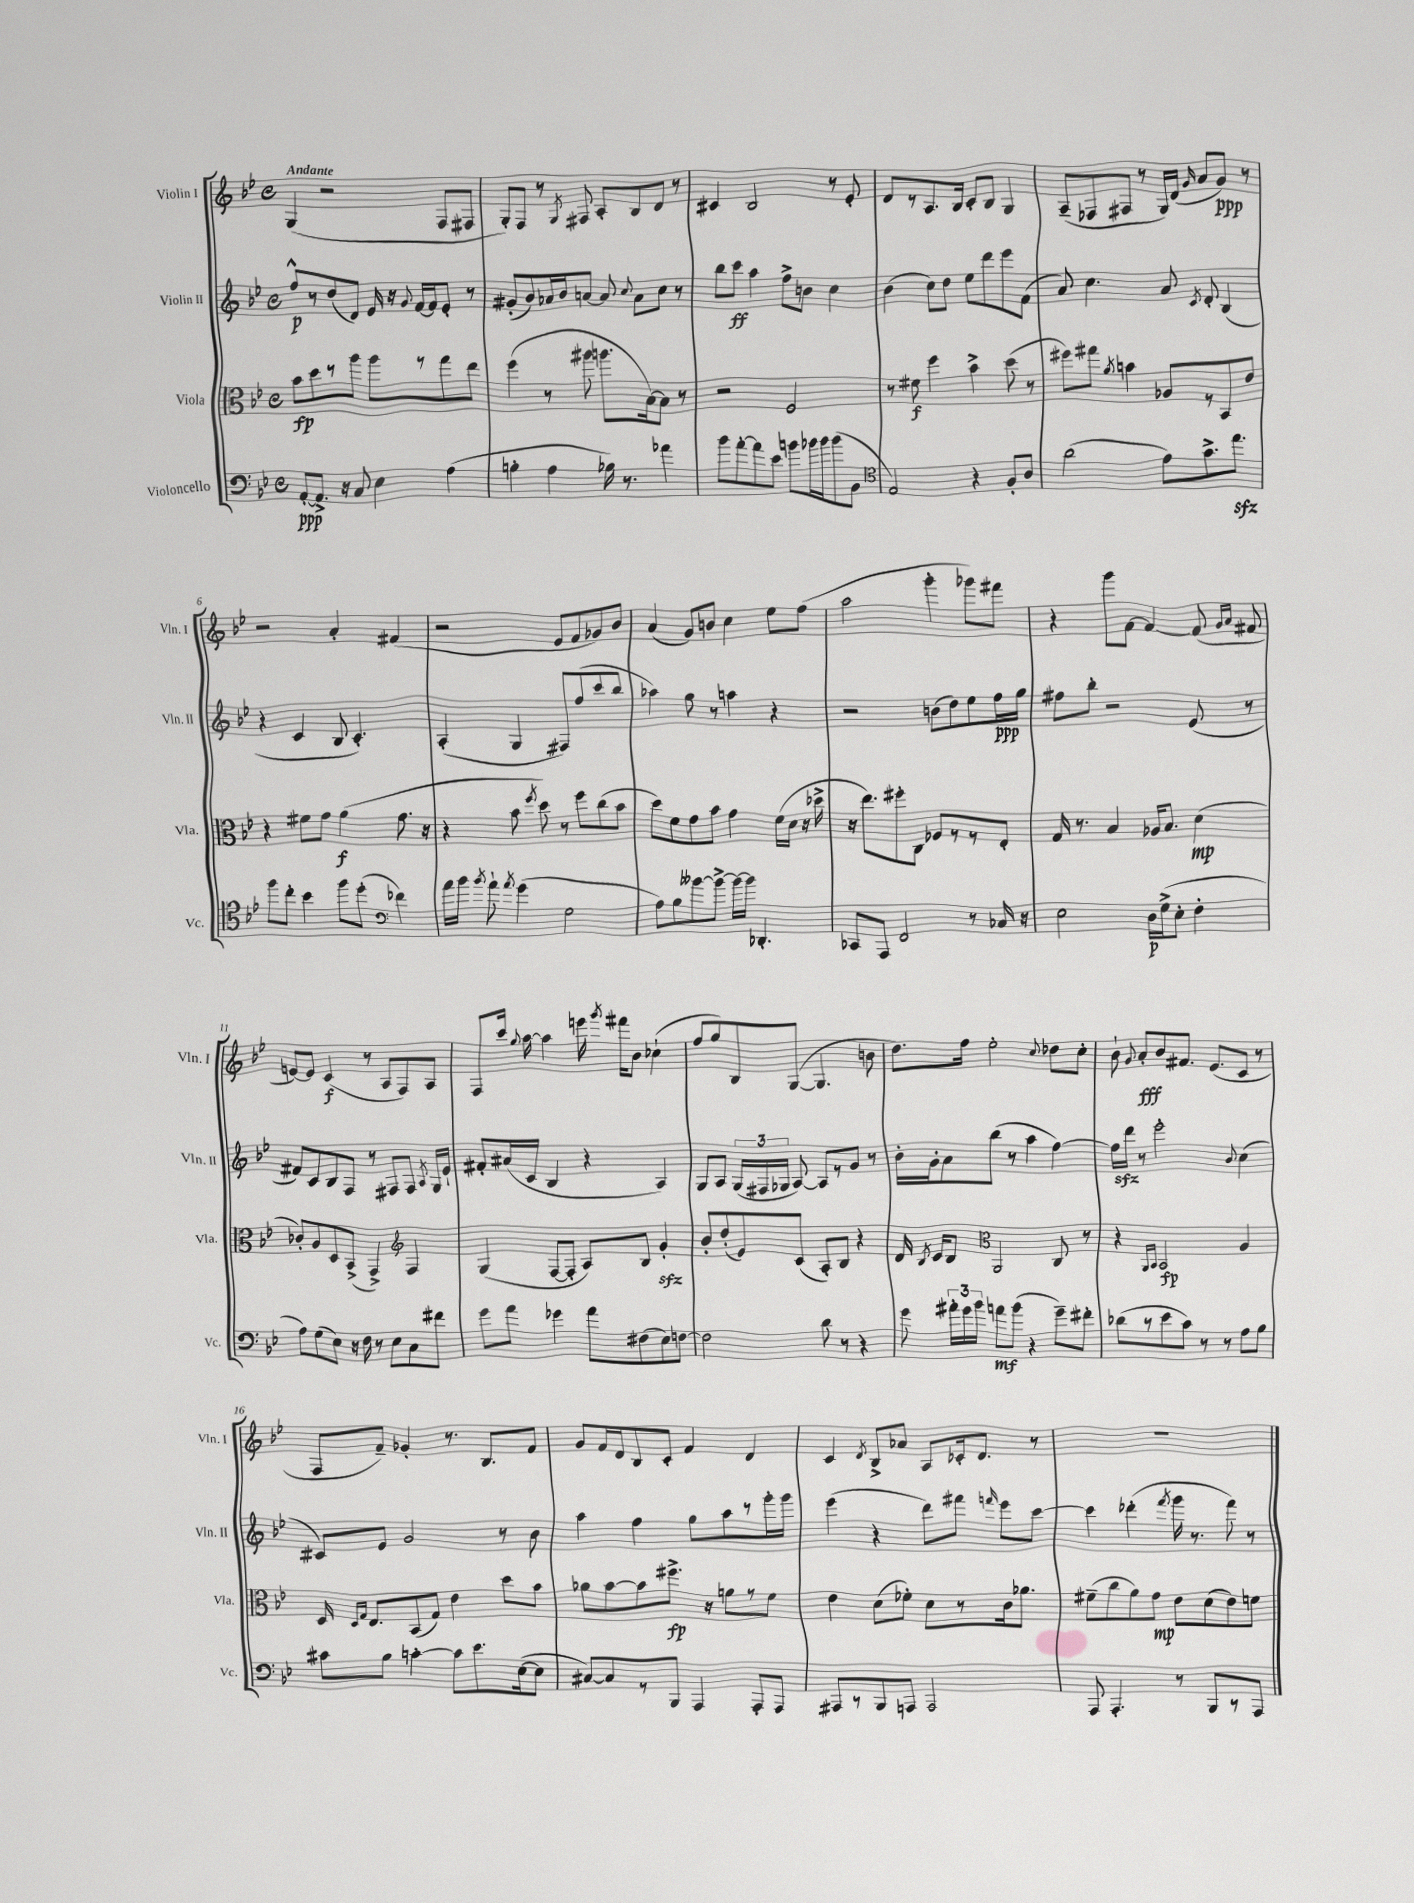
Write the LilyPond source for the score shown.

<<
\new StaffGroup <<
\new Staff = "s0" \with { instrumentName = "Violin I" shortInstrumentName = "Vln. I" } {
    \clef treble \key bes \major \defaultTimeSignature \time 4/4 \tempo "Andante"
    \autoBeamOff g4( r2 f8[ fis8] |
    g8[-.) f8] r8 \acciaccatura { g8 } fis8 a8[-. bes8 d'8] r8 |
    cis'4 bes2 r8 ees'8-. |
    d'8[ r8 a8. bes16] c'8[-. bes8] g4 |
    a8[--( fes8 fis8] r8 g16[) d'16]( \grace { g'16 } a'8[ g'8]\ppp) r8 |
    r2 a'4-. fis'4( |
    r2 ees'8[ f'8 ges'8) bes'8] |
    a'4( g'8[) b'8] c''4 ees''8[ f''8]( |
    a''2 g'''4-. ges'''8[) fis'''8] |
    r4 g'''8[ f'8]~ f'4~ f'8( \grace { g'16[ a'16] } fis'8 |
    e'8[~) e'8] c'4\f( r8 a8[ f8) a8] |
    f8[ c'''16] \appoggiatura { g''8 } a''16~ a''4 e'''16 \acciaccatura { g'''8 } fis'''16[ bes'8] ces''4-!( |
    f''8[ g''8) bes8 g8]~( g4. b'8 |
    d''8.[) f''16] ees''2-. \appoggiatura { c''8 } des''8[ c''8]-. |
    bes'8-! \appoggiatura { g'8 } a'8[-.\fff bes'8 fis'8.] ees'8.[( c'8] r8 |
    f8[ f'8]--) ges'4-. r8. bes8.[ f'8] |
    g'8[ f'16 d'16 bes8 c'8]-. f'4 d'4 |
    c'4 \acciaccatura { d'8 } bes8[-> aes'8] a8[ ces'16-. d'8.] r8 |
    R1 \bar "|." |
}
\new Staff = "s1" \with { instrumentName = "Violin II" shortInstrumentName = "Vln. II" } {
    \clef treble \key bes \major \defaultTimeSignature \time 4/4
    \autoBeamOff f''8[-^\p r8 d''8( d'8]) ees'16 r16 \appoggiatura { g'8 } f'16[~ f'16 ees'8]-. r8 |
    gis'8[-.( bes'8) aes'16 bes'16 a'8]~ a'8 \appoggiatura { c''8 } a'8[ c''8] r8 |
    bes''8[ c'''8]\ff a''4 f''8[-> b'8] c''4 |
    bes'4( c''8[) d''8] ees''8[ d'''8 ees'''8 f'8]( |
    a'8) c''4. a'8 \acciaccatura { c'8 } d'8-. bes4( |
    r4 c'4 bes8 c'4.-.) |
    a4-.( g4 fis8[) f''8( c'''8 bes''8] |
    aes''4) g''8 r8 a''4 r4 |
    r2 b'8[( d''8) ees''8 f''16\ppp g''16] |
    fis''8[ bes''8]-. r2 ees'8( r8 |
    fis'8[) c'8 bes8 f8] r8 fis8[ fis8] \acciaccatura { a8 } g16[ ees'16]-! |
    fis'8[-. ais'16( c'16] bes4 r4 a4) |
    g8[ a8] \tuplet 3/2 { g16[( fis16 ges16] } a8~) a8[ r8 g'8] r8 |
    bes'16[-. g'16-. a'8 bes''8]( r8 a''4 f''4~) |
    f''16[\sfz d'''16] r8 ees'''2-. \appoggiatura { bes'8 } c''4( |
    cis'8[) ees'8] g'2 r8 bes'8 |
    a''4 f''4 g''8[ a''8 r8 g'''16-. g'''16] |
    ees'''4( r4 d'''8[) fis'''8] \grace { f'''16 } ees'''8[ c'''8]~ |
    c'''4 des'''4-.( \acciaccatura { f'''8 } g'''16 r8. f'''8) r8 \bar "|." |
}
\new Staff = "s2" \with { instrumentName = "Viola" shortInstrumentName = "Vla." } {
    \clef alto \key bes \major \defaultTimeSignature \time 4/4
    \autoBeamOff bes'8[\fp d''8 r8 a''8] a''8[ r8 g''8 ees''8] |
    f''4( r8 ais''8 a''8.[ bes16~) bes8] r8 |
    r2 f2 |
    r8 fis'8\f f''4 bes'4-> d''8( r8 |
    fis''8[) gis''8] \acciaccatura { a'8 } b'4 aes8[ r8 bes,8 ees'8] |
    r4 fis'8[ g'8] a'4\f( g'8. r16 |
    r4 bes'8 \acciaccatura { f''8 } d''8) r8 f''8[ c''8( bes'8] |
    d''8[) f'8 g'8 bes'8] g'4 f'16[( d'16] r16 des''16-> |
    r16 ees''8.[) fis''8-. c8] fes8[ r8 r8 ees8]-. |
    g16 r8. bes4 aes16[ bes8.] d'4\mp( |
    ces'8[-.) a8 d8 bes,8]->( g,4->) \clef treble f4 |
    g4( f8[~ f8]-. a8[) bes8] g'4-.\sfz |
    bes'8[-. d''8-.( ees'8) c'8]( a8[-.) bes8] r4 |
    d'16 \acciaccatura { bes8 } c'16[ bes8] \clef alto a,2 c8 r8 |
    r4 \grace { a,16[ bes,16] } bes,2\fp a4 |
    d16 \grace { d16[ g16] } ees8.[ bes,8( g8]) ees'4 d''8[ bes'8] |
    aes'8[ bes'8~ bes'8 fis''8.]->\fp r16 a'8[ r8 f'8] |
    ees'4 d'8[( fes'8]-.) d'8[ r8 c'16 aes'8.] |
    fis'8[--( c''8 a'8) g'8]\mp ees'8[ d'8( ees'8) f'8] \bar "|." |
}
\new Staff = "s3" \with { instrumentName = "Violoncello" shortInstrumentName = "Vc." } {
    \clef bass \key bes \major \defaultTimeSignature \time 4/4
    \autoBeamOff a,8[~-.\ppp a,8.]-> r16 c8 ees4 a4( |
    b4-. a4 bes16) r8. aes'4 |
    bes'8[ a'8~-. a'8 ees'8] b'8[ bes'16 bes'16 bes'8( bes,8] |
    \clef tenor ees2) r4 f8[-. a8] |
    a'2( ees'8[) g'8.-> ees''8.]\sfz |
    f''8[ c''8]-. bes'4 f''8[ d''8]-.( \clef bass fes'4) |
    a'16[ bes'16] \acciaccatura { bes'8 } a'8-! \acciaccatura { a'8 } g'4( g2 |
    a8[) bes8 beses'8~ beses'8]~-> beses'16[~ beses'16] des,4.-. |
    ces,8[ a,,8] f,2 r8 ces16 r16 |
    ees2 d16[\p g16->( ees8]-. f4-. |
    a8[) g8( ees8]) r16 f16 r8 ees8[ c8 fis'8] |
    g'8[ a'8] ges'4 a'8[ fis8( ees8) f8]~ |
    f2 d'8 r8 r4 |
    g'8 \tuplet 3/2 { ais'16[-. g'16 bes'16] } a'8[\mf bes'8]( r4 g'8[--) fis'8]-. |
    des'8[( r8 ees'8 c'8]) r8 r8 a8[ bes8] |
    cis'8[ bes8] c'4~-. c'8[ ees'8. ees16~( ees8] |
    cis8[~) cis8 r8 bes,,8] a,,4 a,,8[-. a,,8] |
    ais,,8[ r8 bes,,8 a,,8] a,,2 |
    a,,8 a,,4.-. r8 bes,,8[ r8 a,,8] \bar "|." |
}
>>
>>
